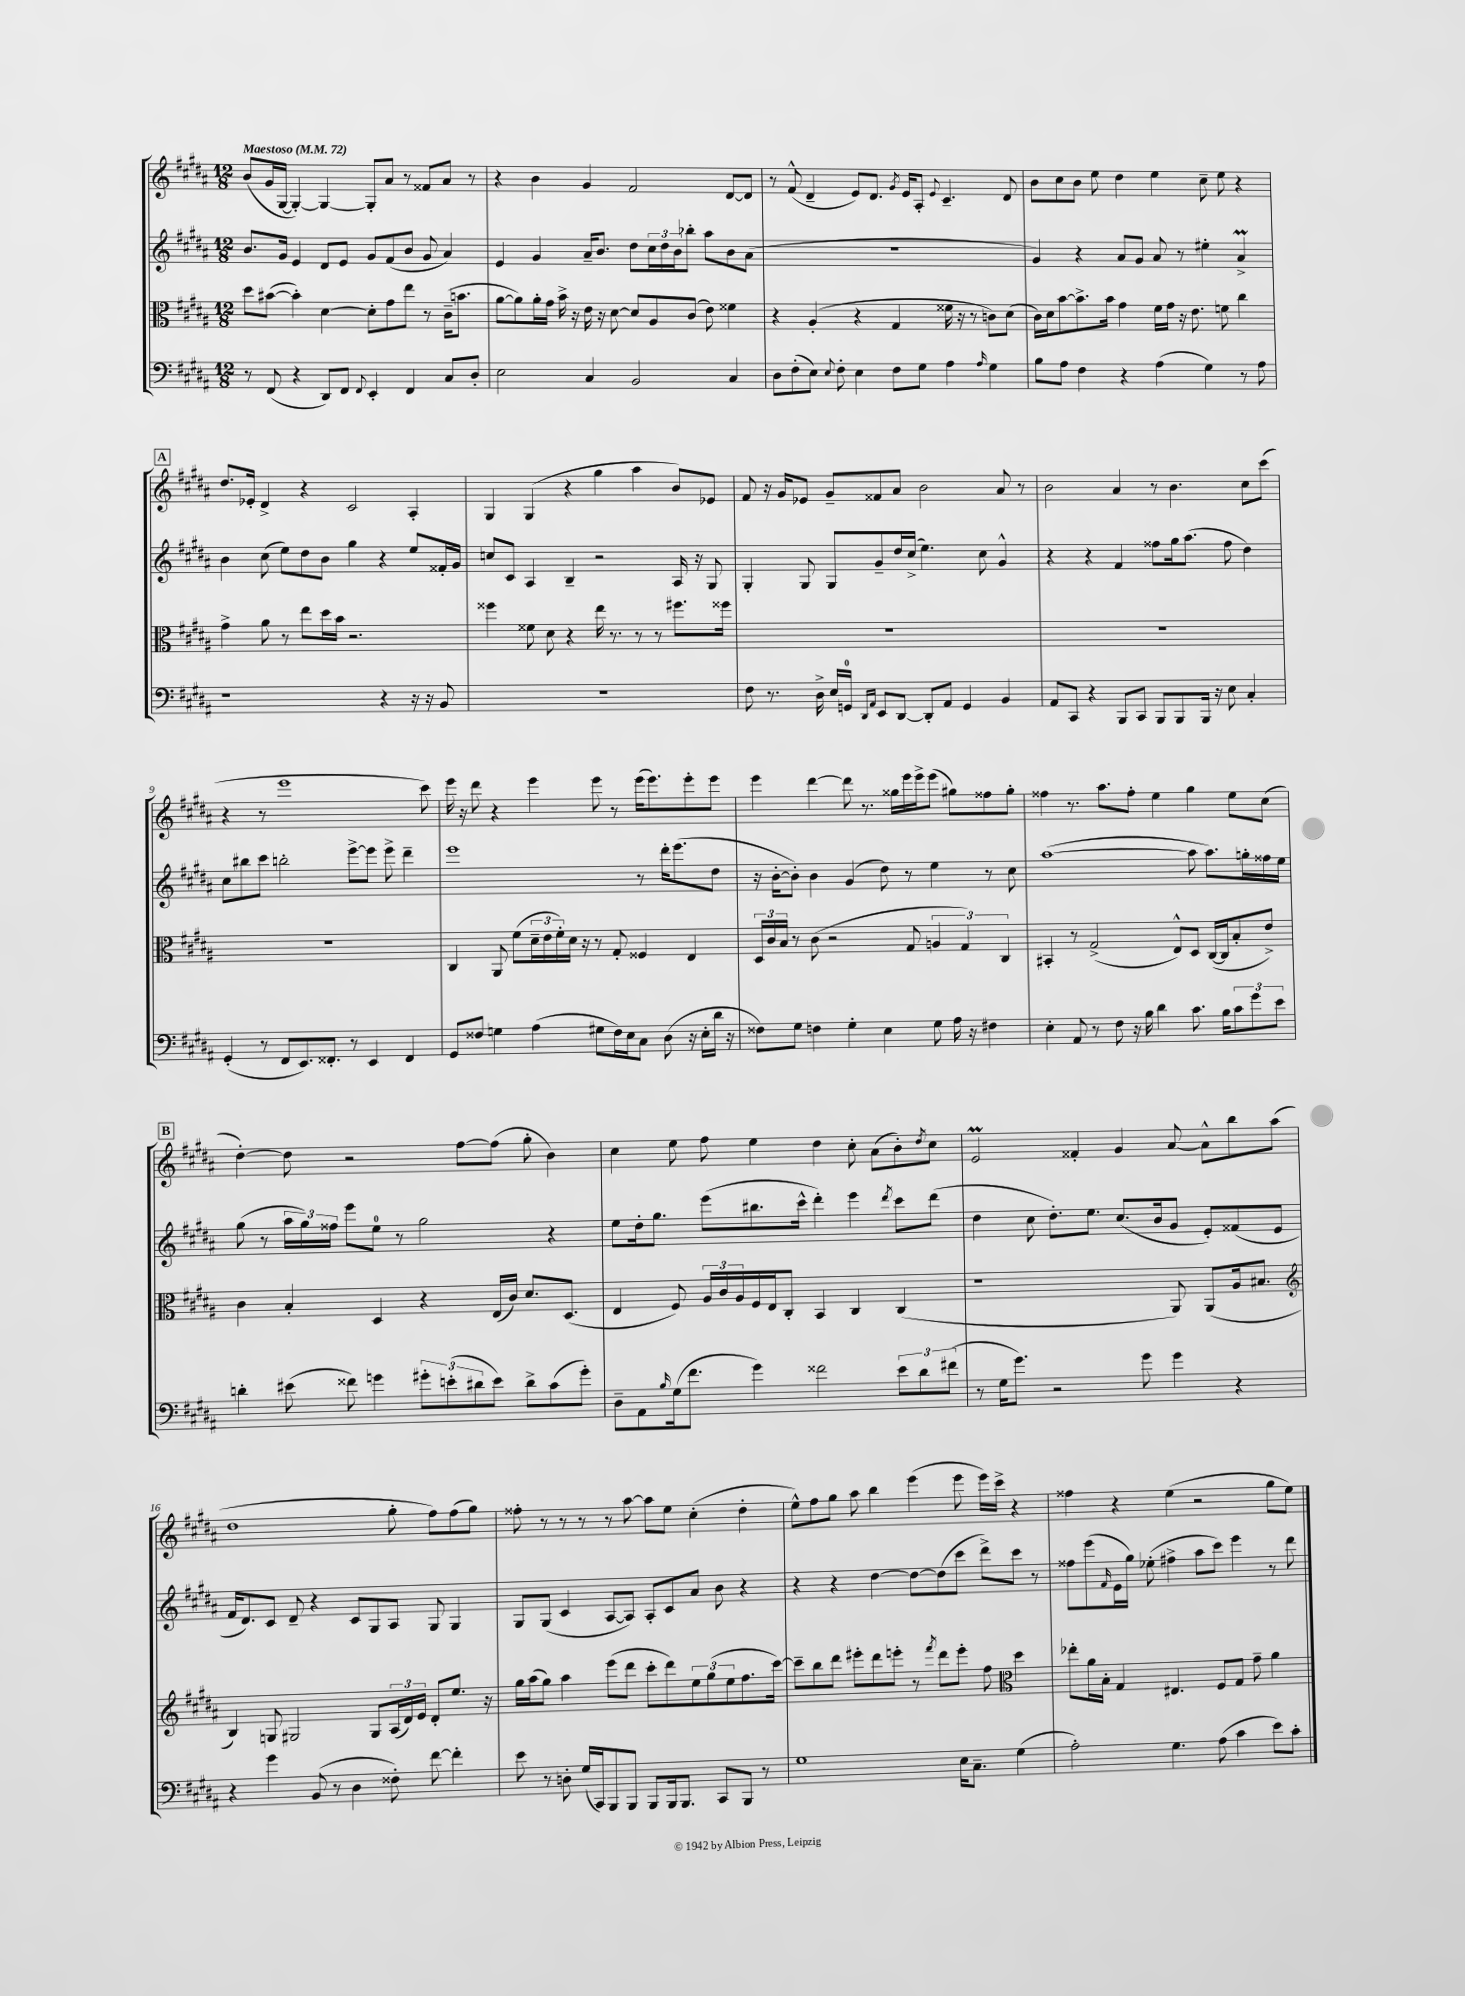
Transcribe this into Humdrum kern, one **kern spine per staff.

**kern	**kern	**kern	**kern
*part4	*part3	*part2	*part1
*staff4	*staff3	*staff2	*staff1
*clefF4	*clefC3	*clefG2	*clefG2
*k[f#c#g#d#a#]	*k[f#c#g#d#a#]	*k[f#c#g#d#a#]	*k[f#c#g#d#a#]
*M12/8	*M12/8	*M12/8	*M12/8
*MM72	*MM72	*MM72	*MM72
=1	=1	=1	=1
!	!	!	!LO:TX:a:B:t=Maestoso
8r	8dd#\L	8.b/L	(8b/L
(8FF#/	([8b#X\J	.	16g#/L
.	.	16g#/Jk	[16G#/JJ
4r	4b#'\])	4e/	4G#'/_)
8DD#/L)	[4d#\	8d#/L	4G#/_
8FF#/J	.	8e/J	.
8qqFF#/	.	.	.
4EE'/	8d#'\L]	8g#/L	8G#'/L]
.	8g#\	(8f#/	8a#/J
4FF#/	8ee\J	8b/J	8r
.	8r	8g#/	8f##X/L
8C#/L	(16c#~\KL	4a#/)	8a#/J
.	8.bn\J	.	.
8D#'/J	.	.	8r
=2	=2	=2	=2
2E\	[8a#\L	4e/	4r
.	8a#\])	.	.
.	16a#'\L	4g#/	4b\
.	16g#\JJ	.	.
.	16b^\	.	.
.	16r	.	.
4C#/	16e\	16a#~/KL	4g#/
.	16r	8.b/J	.
.	[8d#\	.	.
2BB/	8d#/L]	8dd#\L	2f#/
.	8A#/	24cc#\L	.
.	.	24dd#\	.
.	.	24b\J	.
.	(8c#/J	8bb-X'\J	.
.	8e\)	8aa#\L	.
4C#/	4f##X\	8b\	[8d#/L
.	.	(8a#\J	8d#/J]
=3	=3	=3	=3
8D#\L	4r	1.r	8r
(8F#'\	.	.	(8f#^^/
8E\J)	(4A#'/	.	4d#~/
8qqE/	.	.	.
8F#'\	.	.	.
4E\	4r	.	8e/L)
.	.	.	8.d#/J
8F#\L	4G#/	.	.
.	.	.	8qg#/
.	.	.	16e/KL
8G#\J	.	.	8A#'/J
.	.	.	8qqe/
4A#\	16f##X\	.	4.c#~/
.	16r	.	.
.	8r	.	.
16qqA#/	.	.	.
4G#\	8cn\L)	.	.
.	(8d#\J	.	8d#/
=4	=4	=4	=4
8B\L	16c#\LL)	4g#/)	8b\L
.	16d#\J	.	.
8A#\J	[8b\	.	8cc#\
4F#\	8.b^\]	4r	8b\J
.	.	.	8ee\
.	16b\Jk	.	.
4r	4g#\	8a#/L	4dd#\
.	.	8g#/J	.
(4A#\	16f#\LL	8a#/	4ee\
.	16g#\JJ	.	.
.	16r	8r	.
.	8.e\	.	.
4G#\)	.	4ee#X'\	8cc#~\
.	8fn\	.	8ee\
8r	4cc#\	4a#m^/	4r
8A#\	.	.	.
!!LO:LB:g=z
!!LO:REH:place=s1:t=A
=5	=5	=5	=5
1r	4g#^\	4b\	8.dd#/L
.	.	.	16e-X'/Jk
.	8a#\	(8cc#\	4d#^/
.	8r	8ee\L)	.
.	8ee\L	8dd#\	4r
.	16dd#\L	8b\J	.
.	16b\JJ	.	.
.	2.r	4gg#\	2c#/
4r	.	4r	.
16r	.	8ee/L	4A#'/
16r	.	.	.
8BB/	.	16f##X'/L	.
.	.	16g#/JJ	.
=6	=6	=6	=6
1.r	4ff##X\	8ccn/L	4G#/
.	.	8c#/J	.
.	8f##X\	4A#/	(4G#/
.	8d#\	.	.
.	4r	4B~/	4r
.	16ee\	2r	4gg#\
.	8.r	.	.
.	8r	.	4aa#\
.	8r	.	.
.	8.ff#X\L	16A#/	8b/L)
.	.	16r	.
.	.	8G#/	8e-X/J
.	16ff##X\Jk	.	.
=7	=7	=7	=7
8F#\	1.r	4G#'/	8f#/
8.r	.	.	16r
.	.	.	16g#/KL
.	.	8G#/	8e-X/J
16D#^\	.	.	.
16E/LL	.	8G#/L	8g#~/L
16GGn/JJ	.	.	.
16qqDD#/LL	.	.	.
16qqAA#/JJ	.	.	.
8EE/L	.	8g#~/	8f##X/
[8DD#/J	.	16dd#/L	8a#/J
.	.	(16cc#^/JJ	.
8DD#'/L]	.	4.ee\)	2b\
8AA#/J	.	.	.
4GG/	.	.	.
.	.	8cc#\	.
4BB/	.	4g#^^/	8a#/
.	.	.	8r
=8	=8	=8	=8
8AA#/L	1.r	4r	2b\
8CC#/J	.	.	.
4r	.	4r	.
8BBB/L	.	4f#/	4a#/
8CC#/J	.	.	.
8BBB/L	.	8ff##X\L	8r
8BBB/	.	16gg#\k	4.b\
.	.	(8.aa#\J	.
16BBB/Jk	.	.	.
16r	.	.	.
8E\	.	8ff##\	.
4C#'/	.	4dd#\)	8cc#\L
.	.	.	(8ccc#\J
!!LO:LB:g=z
=9	=9	=9	=9
(4GG#'/	1.r	8cc#\L	4r
.	.	8bb#X\	.
8r	.	8ccc#\J	8r
8FF#/L	.	2bbn'\	1eee
8.EE/)	.	.	.
8.FF##X'/J	.	.	.
8r	.	[8eee^\L	.
4EE/	.	8eee\J]	.
.	.	8eee^\	.
4FF##/	.	4ddd#~\	.
.	.	.	8ccc#\)
=10	=10	=10	=10
8GG#/L	4C#/	1eee	16eee\
.	.	.	16r
8F##X/J	.	.	8ddd#\
4Gn\	8AA#/	.	4r
.	(8f#\L	.	.
(4A#\	24d#~\L	.	4eee\
.	24e\	.	.
.	24f#'\)	.	.
.	16d#\JJ	.	.
.	16r	.	.
8G#X\L	8r	.	8eee\
16F##\L)	8G#'/	.	8r
16E\J	.	.	.
8C#\J	4F##X/	8r	(16eee\KL
.	.	.	8.eee\)
(8D#\	.	16ddd#'\KL	.
.	.	(8.eee\	.
16r	4E/	.	8eee'\
16E'\LL	.	.	.
16d#\JJ	.	8dd#\J	8eee\J
16r	.	.	.
=11	=11	=11	=11
8F##X\L)	24D#/LL	16r	4eee\
.	24c#/	.	.
.	.	[16b'\KL	.
.	24B/JJ	.	.
8G#\J	8r	8b'\J])	.
4Fn\	(8c#\	4b\	[4ddd#\
.	2r	.	.
4G#'\	.	(4g#/	8ddd#\]
.	.	.	8.r
4E\	.	8dd#\)	.
.	.	.	16gg##X\LL
.	8G#/	8r	16eee\
.	.	.	16eee^\J
8G#\	6An/	4ee\	(8eee\J
16A#\	.	.	8gg#X\L)
.	6G#/)	.	.
16r	.	.	.
4F#X\	.	8r	8ff##X\
.	6C#/	.	.
.	.	8cc#\	8gg#'\J
=12	=12	=12	=12
4E'\	4BB#X'/	([1aa#	4ff##X\
8AA#/	8r	.	8.r
8r	(2G#^/	.	.
.	.	.	8.aa#\L
8F#\	.	.	.
16r	.	.	8ff##'\J
16B\	.	.	.
4d#\	.	.	4ee\
.	8E^^/L)	.	.
8.c#\	8D#/J	8aa#\]	4gg#\
.	([16C#/LL	8.aa#\L)	.
16B\KL	16C#/J]	.	.
12c#\	8B'/	.	8ee\L
.	.	16ggn'\L	.
12g#\	.	.	.
.	8e^/J)	16ff##X\	(8cc#\J
12e\J	.	.	.
.	.	16ee\JJ	.
!!LO:LB:g=z
!!LO:REH:place=s1:t=B
=13	=13	=13	=13
4dn'\	4c#\	(8gg#\	[4dd#'\)
.	.	8r	.
(8e#X\	4B'/	24aa#\LL	8dd#\]
.	.	24gg#\)	.
.	.	24ff##X\JJ	.
8f##X\)	.	8eee\L	2r
4gn\	4D#/	8ee\J	.
.	.	8r	.
12g#X'\L	4r	2gg#\	.
(12en'\	.	.	.
.	.	.	[8ff#\L
12d#X\	.	.	.
8e\J)	(16E/LL	.	(8ff#\J]
.	16c#/JJ)	.	.
8d#^\L	8.d#/L	.	8gg#'\
(8c#\	.	4r	4b\)
.	(8.D#/J	.	.
8g#'\J)	.	.	.
=14	=14	=14	=14
8D#~\L	4E/	8ee\L	4cc#\
8AA#\	.	16dd#'\k	.
.	.	8.gg#\J	.
16qqB/	.	.	.
(16G#\k	8F#/)	.	8ee\
8.f#\J	.	.	.
.	24A#/LL	(8eee\L	8ff#\
.	24c#/	.	.
.	24A#/	.	.
4g#\)	16F#/	8.bb#X\	4ee\
.	16E/J	.	.
.	8C#'/J	.	.
.	.	16ccc#^^\Jk	.
2f##X\	4BB/	4ddd#'\)	4dd#\
.	4C#/	4eee\	8cc#'\
.	.	.	(8a#\L
.	.	8qddd#/	.
12e\L	(4C#/	8ccc#\L	8b'\)
12d#\	.	.	.
.	.	.	8qdd#/
.	.	(8ddd#\J	8cc#\J
(12f#X\J	.	.	.
=15	=15	=15	=15
8r	1r	4dd#\	2eM/
16G#\KL	.	.	.
8.g#\J)	.	.	.
.	.	8cc#\	.
2r	.	8.dd#'\L)	.
.	.	.	4f##X'/
.	.	8.ee\J	.
.	.	(8.cc#/L	4g#/
8g#\	.	.	.
.	.	16b/k	.
4g#\	8AA#/)	8g#/J	[8a#/
.	(8AA#/L	8e'/L)	8a#^^\L]
4r	16A#/k	(8f##X/	8bb\
.	8.B#X/J	.	.
.	.	8e/J	(8aa#\J
!!LO:LB:g=z
=16	=16	=16	=16
*	*clefG2	*	*
4r	4B/)	16f#/KL	1dd#
.	.	8.d#/)	.
4g#\	8Gn/	8c#/J	.
.	2G#X/	8d#~/	.
(8BB/	.	4r	.
8r	.	.	.
4D#\	.	8c#/L	.
.	8G#/L	8G#/	.
8F##X'\)	(24A#/L	8A#/J	8gg#'\
.	24d#/)	.	.
.	24e/JJ	.	.
[8f#\	8d#'/L	8G#/	8ff#\L)
4f#'\]	8.ee/J	4G#/	(8ff#\
.	.	.	8gg#\J)
.	16r	.	.
=17	=17	=17	=17
8e\	16gg#\LL	8G#/L	8ff##X'\
.	(16aa#\J	.	.
8r	8gg#\J)	(8G#/J	8r
8Dn'\	4aa#\	4c#/	8r
(16G#/LL	.	.	8r
16CC#/J)	.	.	.
8BBB/	(8eee\L	[8A#/L	8r
8BBB/J	8ddd#\J	8A#/J])	[8aa#\
8BBB/L	8ccc#'\L	8A#'/L	8aa#\L]
16BBB/k	8ddd#\)	8c#/	8ee\J
8.BBB/J	.	.	.
.	12ee\	8a#/J	(4cc#'\
.	(12gg#\	.	.
8CC#/L	.	8b\	.
.	12ee\	.	.
8BBB/J	8.ff#\	4r	4dd#'\
8r	.	.	.
.	[16ccc#\Jk)	.	.
=18	=18	=18	=18
1G#	8ccc#~\L]	4r	8ee^^\L)
.	8bb\	.	8ff#\
.	8ddd#\J	4r	8gg#\J
.	8eee#X'\L	.	8aa#\
.	8ddd#\	[4dd#\	4bb\
.	8eeen'\J	.	.
.	8r	8dd#\L_	(4eee\
.	8qfff#/	.	.
.	8ddd#\L	(8dd#\]	.
16E\KL	8eee'\J	8ccc#\J	8eee\
8.C#~\J	.	.	.
.	8ff#\	8ddd#^\L)	16eee\LL)
.	.	.	16ccc#^\JJ
*	*clefC3	*	*
(4G#\	4dd#\	8ccc#\J	4r
.	.	8r	.
=19	=19	=19	=19
2A#'\)	8ee-X'\L	8ff##X\L	4ff##X\
.	16a#\L	(8eee\	.
.	16B'\JJ	.	.
.	.	16qqf#/	.
.	4G#/	16e\L	4r
.	.	16gg#\JJ)	.
.	.	(8ee-X'\	.
4.G#\	4.E#X/	4ff#X^\	(4ee\
.	.	8aa#\L	2r
(8A#\	8F#/L	8ccc#\J)	.
4c#\	8G#/J	4eee\	.
.	8g#~\	.	.
8e\L)	4a#\	8r	8gg#\L
8c#'\J	.	8ddd#\	8ee\J)
==	==	==	==
*-	*-	*-	*-
